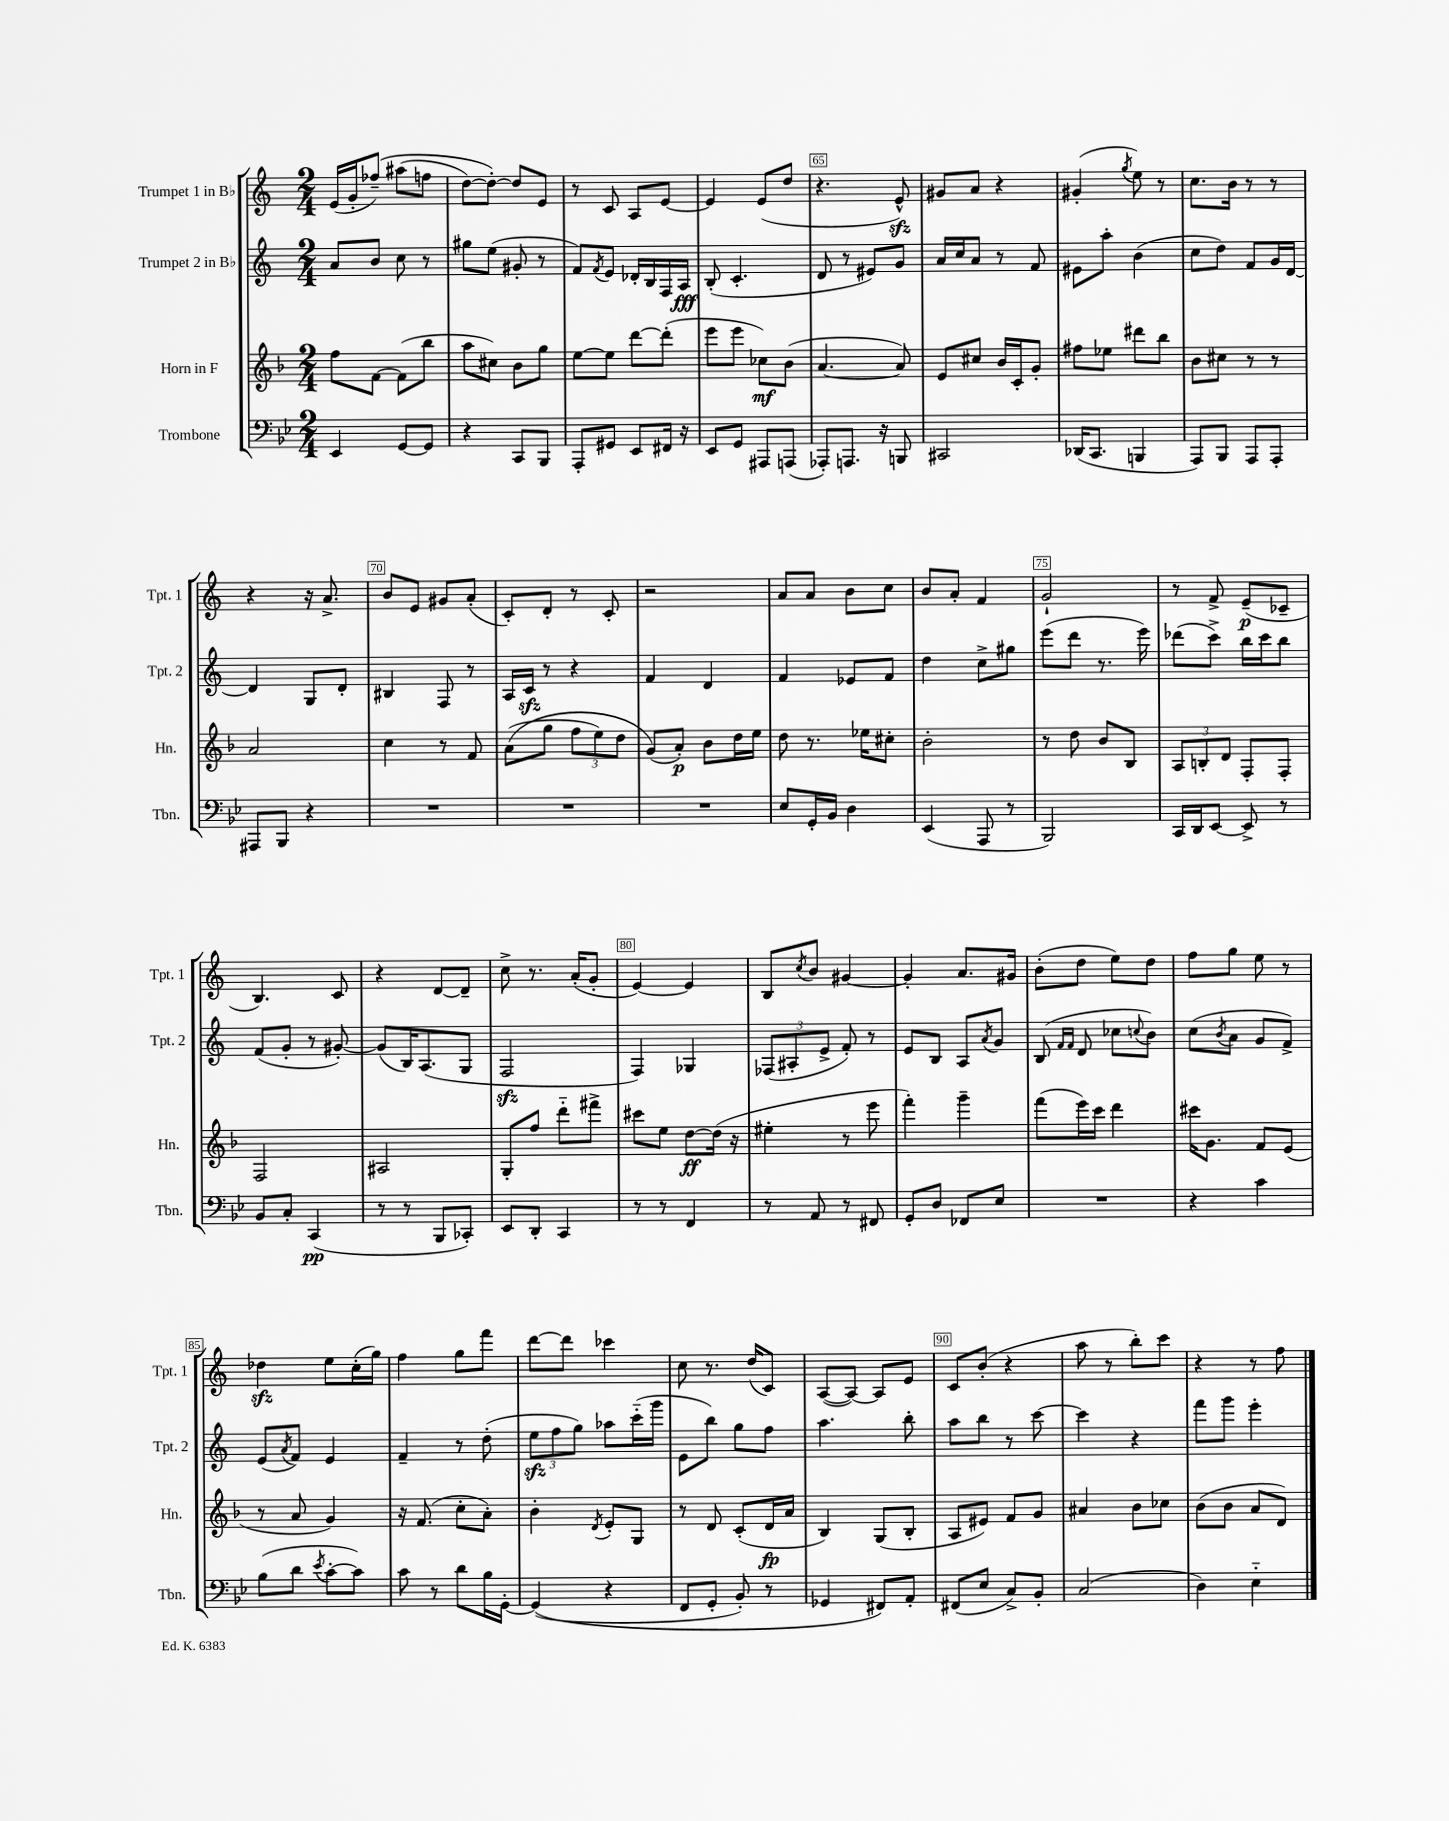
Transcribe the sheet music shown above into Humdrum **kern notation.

**kern	**kern	**kern	**kern
*staff4	*staff3	*staff2	*staff1
*clefF4	*clefG2	*clefG2	*clefG2
*k[b-e-]	*k[b-]	*k[]	*k[]
*M2/4	*M2/4	*M2/4	*M2/4
4EE-/	8ff\L	8a/L	(16e/LL
.	.	.	16g'/J
.	[8f\J	8b/J	&(8ff-~/J)
[8GG/L	(8f\]L	8cc\	(8aa#\L
8GG/]J	8bb-\J	8r	8ff\J
=	=	=	=
4r	8aa\L	8gg#\L	[8dd\L)
.	8cc#\J)	(8ee\J	8dd'\_J&)
8CC/L	8b-\L	8g#'/	8dd/]L
8BBB-/J	8gg\J	8r	8e/J
=	=	=	=
8AAA'/L	[8ee\L	8f/L)	8r
.	.	8qf/	.
8GG#/J	8ee\]J	8e/J	8c/
8EE-/L	[8ddd\L	16d-'/LL	8A/L
.	.	16B/	.
16FF#/Jk	(8ddd'\]J	16F/	[8e/J
16r	.	16A/JJ	.
=	=	=	=
8EE-/L	8eee\L	(8B'/	4e/]
8GG/J	8eee\J	4.c'/	.
8AAA#/L	8cc-\L)	.	(8e/L
(8AAA/J	(8b-\J	.	8dd/J
=	=	=	=
8AAA-'/L)	[4.a/	8d/	4.r
8.AAA/J	.	8r	.
.	.	8e#/L)	.
16r	.	.	.
8BBB/	8a/])	8g/J	8e^^/)
=	=	=	=
2CC#/	8e/L	16a/LL	8g#/L
.	.	16cc/J	.
.	8cc#/J	8a/J	8a/J
.	16b-/LL	8r	4r
.	16c'/J	.	.
.	8g'/J	8f/	.
=	=	=	=
(16DD-/LK	8ff#\L	8e#\L	(4g#'/
8.CC/J	.	.	.
.	8ee-\J	8aa'\J	.
.	.	.	8qgg/
4BBB/	8ddd#\L	(4b\	8ee\)
.	8bb-\J	.	8r
=	=	=	=
8AAA/L)	8b-\L	8cc\L	8.cc\L
8BBB-/J	8cc#\J	8dd\J)	.
.	.	.	16b\Jk
8AAA/L	8r	8f/L	8r
8AAA'/J	8r	16g/L	8r
.	.	[16d/JJ	.
=	=	=	=
8AAA#/L	2a/	4d/]	4r
8BBB-/J	.	.	.
4r	.	8G/L	16r
.	.	.	8.a^/
.	.	8d'/J	.
=	=	=	=
2r	4cc\	4B#/	8b/L
.	.	.	8e/J
.	8r	8F/	8g#/L
.	8f/	8r	(8a'/J
=	=	=	=
2r	&((8a\L	16A/LL	8c'/L)
.	.	16c/JJ	.
.	8gg\J	8r	8d'/J
.	12ff\L	4r	8r
.	12ee\)	.	.
.	.	.	8c'/
.	12dd\J	.	.
=	=	=	=
2r	(8g/L&)	4f/	2r
.	8a'/J)	.	.
.	8b-\L	4d/	.
.	16dd\L	.	.
.	16ee\JJ	.	.
=	=	=	=
8E-/L	8dd\	4f/	8a/L
16GG'/L	8.r	.	8a/J
16BB-/JJ	.	.	.
4D\	.	8e-/L	8b\L
.	16ee-\LK	.	.
.	8cc#'\J	8f/J	8cc\J
=	=	=	=
(4EE-/	2b-'\	4dd\	8b/L
.	.	.	8a'/J
8AAA/	.	8cc^\L	4f/
8r	.	8gg#\J	.
=	=	=	=
2BBB-/)	8r	(8eee\L	2g`/
.	8dd\	8ddd\J	.
.	8b-/L	8.r	.
.	8B-/J	.	.
.	.	16eee\)	.
=	=	=	=
16CC/LL	12A/L	(8ddd-\L	8r
16DD/J	.	.	.
.	12B'/	.	.
[8EE-/J	.	8ccc^\J)	8f^/
.	12d/J	.	.
8EE-^/]	8F'/L	16bb\LL	(8e~/L
.	.	16ccc\J	.
8r	8F'/J	8bb\J	8c-~/J
=	=	=	=
8BB-/L	2F/	(8f/L	4.B/)
8C'/J	.	8g'/J	.
(4CC/	.	8r	.
.	.	[8g#'/)	8c/
=	=	=	=
8r	2A#/	(8g#/]L	4r
8r	.	16B/K)	.
.	.	(8.A/	.
8BBB-/L	.	.	[8d/L
8CC-'/J)	.	8G/J	8d~/]J
=	=	=	=
8EE-/L	8G'/L	2F/	8cc^\
8DD'/J	8ff/J	.	8.r
4CC/	8ddd'~\L	.	.
.	.	.	(16a'/LK
.	8fff#^\J	.	8g'/J
=	=	=	=
8r	8ccc#\L	4F/)	[4e/)
8r	8ee\J	.	.
4FF/	[8dd\L	4G-/	4e/]
.	(16dd\]Jk	.	.
.	16r	.	.
=	=	=	=
8r	4ee#'\	(12F-/L	8B/L
.	.	12A#'/	.
.	.	.	8qcc/
8AA/	.	.	8b/J
.	.	12e^/J	.
8r	8r	8f'/)	[4g#/
8FF#/	8eee\	8r	.
=	=	=	=
8GG'/L	4fff'\)	8e/L	4g#'/]
8D/J	.	8B/J	.
8FF-/L	4ggg~\	8A/L	8.a/L
.	.	8qa/	.
8E-/J	.	8g/J	.
.	.	.	16g#/Jk
=	=	=	=
2r	(8fff\L	(8B/	(8b'\L
.	.	16qqf/LL	.
.	.	16qqf/JJ	.
.	16eee\L)	8d/	8dd\J
.	16ccc\JJ	.	.
.	4ddd\	8cc-\L	8ee\L)
.	.	8qqcc/	.
.	.	8b\J)	8dd\J
=	=	=	=
4r	16ccc#\LK	(8cc\L	8ff\L
.	8.g\J	.	.
.	.	8qb/	.
.	.	8a\J	8gg\J
4c\	8f/L	8g/L	8ee\
.	(8e/J	8f^/J)	8r
=	=	=	=
(8B-\L	8r	(8e/L	4dd-\
.	.	8qa/	.
8d\J	8a/	8f/J)	.
8qe-/	.	.	.
[8c'\L	4g/)	4e/	8ee\L
8c\]J)	.	.	(16cc'\L
.	.	.	16gg\JJ)
=	=	=	=
8c\	16r	4f~/	4ff\
.	(8.f/	.	.
8r	.	.	.
8d\L	8cc'\L	8r	8gg\L
16B-\L	8a'\J)	(8dd'\	8fff\J
[16GG'\JJ	.	.	.
=	=	=	=
&((4GG/]	4b-'\	12ee\L	[8ddd\L
.	.	12ff\	.
.	.	.	8ddd\]J
.	.	12gg\J)	.
.	8qd/	.	.
4r	8e'/L	8aa-\L	4ccc-\
.	8G/J	(16ccc'~\L	.
.	.	16ggg\JJ	.
=	=	=	=
8FF/L	8r	8e\L	8cc\
8GG'/J	8d/	8bb\J)	8.r
8BB-'/)	(8c'/L	8gg\L	.
.	.	.	(16dd/LK
8r	16d/L	8ff\J	8c/J)
.	16a/JJ	.	.
=	=	=	=
4GG-/	4B-/)	4.aa\	([8A/L
.	.	.	8A/_J)
8FF#/L&)	(8G/L	.	8A/]L
8AA'/J	8B-'/J	8bb'\	8e/J
=	=	=	=
(8FF#/L	8A/L	8aa\L	8c/L
8E-/J	8e#/J)	8bb\J	(8b'/J
8C^/L)	8f/L	8r	4r
8BB-'/J	8g/J	[8ccc\	.
=	=	=	=
(2C/	4a#/	4ccc\]	8aa\
.	.	.	8r
.	8b-\L	4r	8bb'\L)
.	8cc-\J	.	8ccc\J
=	=	=	=
4D\)	(8b-\L	8fff\L	4r
.	8b-\J	8ggg\J	.
4E-'~\	8a/L	4eee'\	8r
.	8d/J)	.	8ff\
==	==	==	==
*-	*-	*-	*-
